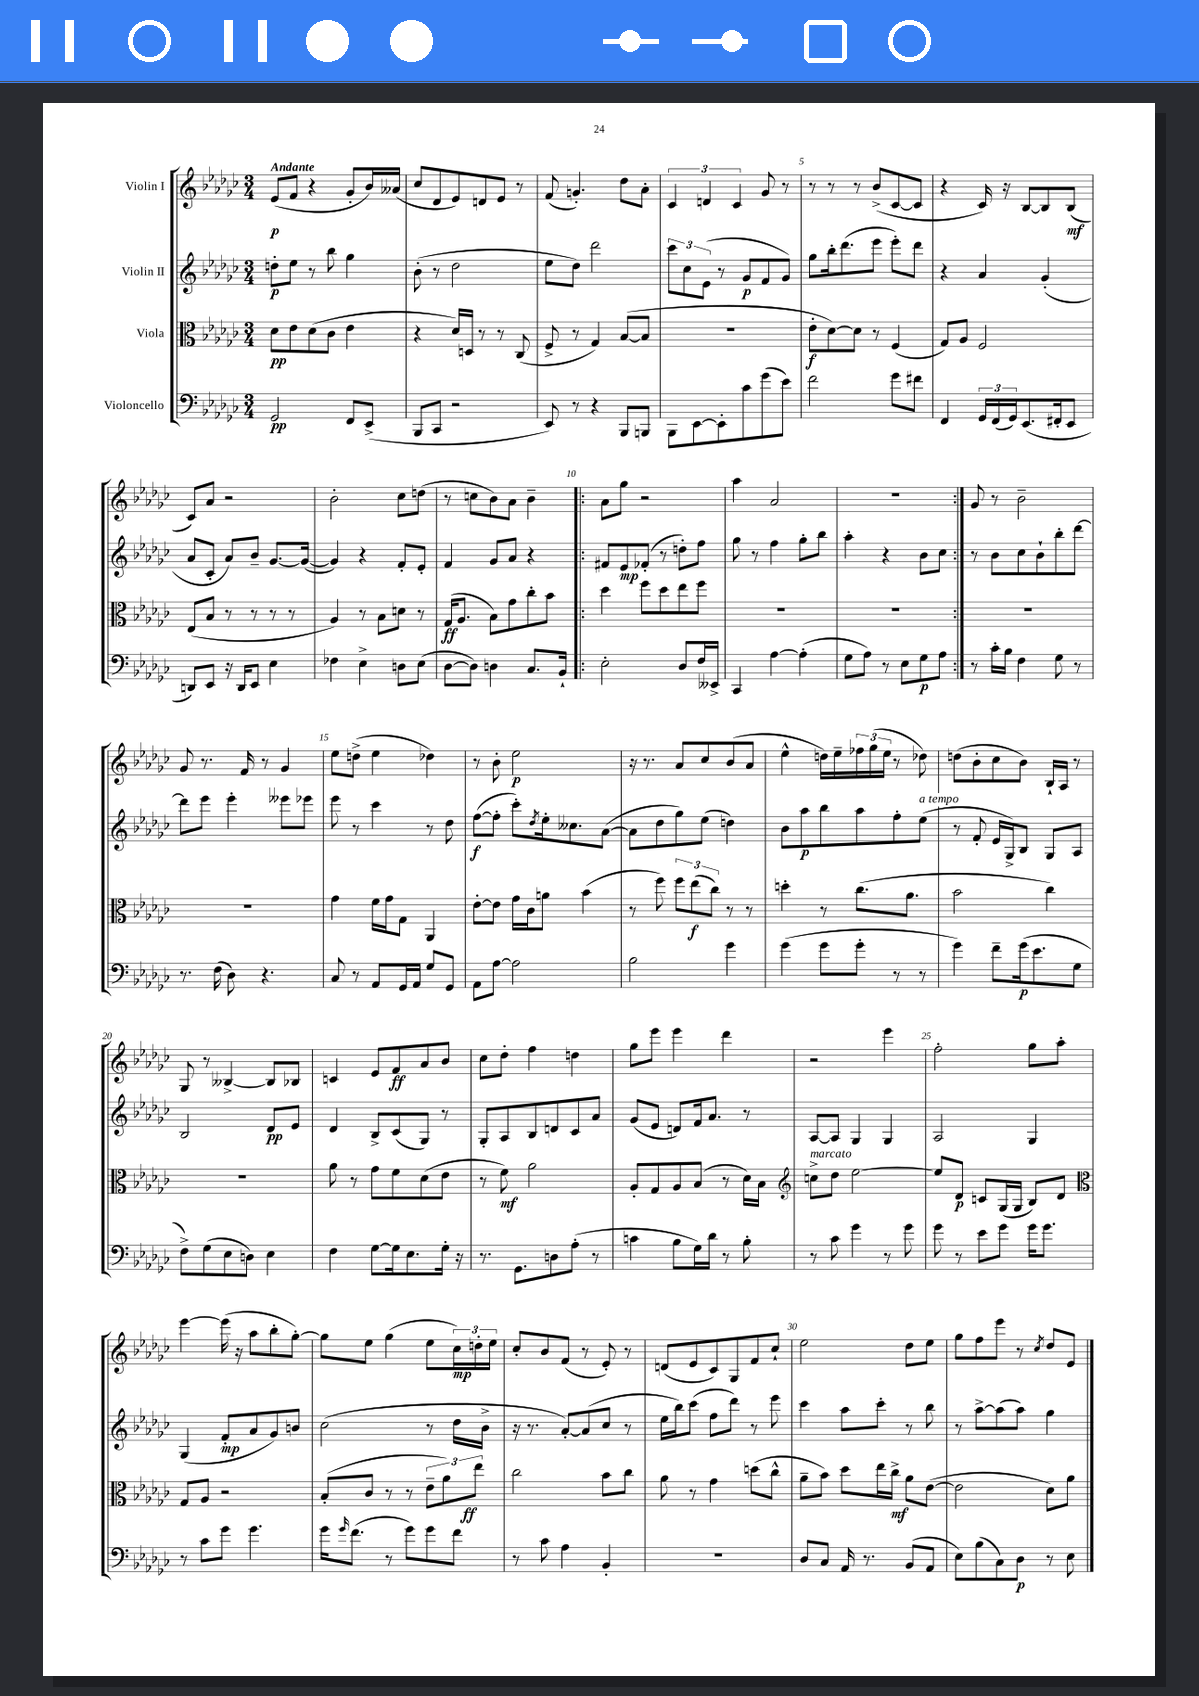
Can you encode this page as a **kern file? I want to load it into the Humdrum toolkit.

**kern	**kern	**kern	**kern
*staff4	*staff3	*staff2	*staff1
*clefF4	*clefC3	*clefG2	*clefG2
*k[b-e-a-d-g-c-]	*k[b-e-a-d-g-c-]	*k[b-e-a-d-g-c-]	*k[b-e-a-d-g-c-]
*M3/4	*M3/4	*M3/4	*M3/4
2GG-	8d-	8dd'	(8e-
.	8e-	8ee-	8f
.	(8d-	8r	4r
.	8c-	8bb-	.
8FF	4e-	4gg-	8g-'
(8EE-^	.	.	16b-)
.	.	.	(16a--
=	=	=	=
8BBB-	4r	(8b-'	8cc-
8CC-	.	8r	8d-
2r	16d-)	2dd-	8e-)
.	16D	.	.
.	8r	.	8d
.	8r	.	8e-
.	(8C-	.	8r
=	=	=	=
8EE-)	8F^	8ee-	(8f
8r	8r	8dd-)	4.g')
4r	4G-)	2ddd-	.
8BBB-	([8B-	.	8dd-
8BBB	8B-]	.	8a-'
=	=	=	=
8BBB-	2.r	12ccc-	6c-
.	.	12cc-	.
[8EE-	.	.	.
.	.	(12e-	6d
8EE-']	.	8r	.
.	.	.	6c-
8c-	.	8g-	.
(8g-	.	8f	8g-
8e-)	.	8g-)	8r
=	=	=	=
2f	8e-'	8gg-	8r
.	[8d-)	16bb-'	8r
.	.	(8.ddd-	.
.	8d-]	.	8r
.	8r	8eee-	(8b-^
8g-	(4F	8eee-')	[8c-
8f#	.	8ddd-	8c-]
=	=	=	=
4FF	8G-)	4r	4r
.	8A-	.	.
24GG-	2F	4a-	16c-)
(24FF	.	.	.
.	.	.	16r
24GG-)	.	.	.
(8.EE-	.	.	[8B-
.	.	(4g-'	8B-]
16FF#'	.	.	.
8EE-	.	.	(8B-
=	=	=	=
8DD)	(8E-	8a-	8c-)
8EE-	8B-	8c-'	8a-
16r	8r	8a-)	2r
16DD	.	.	.
8EE-	8r	8b-~	.
4E-	8r	[8.g-	.
.	8r	.	.
.	.	(16g-_	.
=	=	=	=
4F-	4A-)	4g-])	2b-'
4E-^	8r	4r	.
.	8B-	.	.
8D	8d	8f'	8cc-
(8E-	8r	8e-'	(8dd
=	=	=	=
[8D-	(16G-	4f	8r
.	8.A-	.	.
8D-])	.	.	8cc
4D	8B-)	8g-	8b-)
.	8g-	8a-	8a-
8.C-	8cc-'	4r	4b-~
.	8b-	.	.
16BB-`	.	.	.
=!|:	=!|:	=!|:	=!|:
2E-'	4dd-	8f#	8a-
.	.	8e-	8gg-
.	8ff	(8f-'	2r
.	8dd-	8r	.
8D-	8ee-	8dd')	.
16F	8ff	8ff	.
16EE--^	.	.	.
=	=	=	=
4CC-	2.r	8gg-	4aa-
.	.	8r	.
[4A-	.	4ff	2a-
(4A-']	.	8gg-'	.
.	.	8bb-	.
=	=	=	=
8G-	2.r	4aa-'	2.r
8A-)	.	.	.
8r	.	4r	.
8E-	.	.	.
8G-	.	8b-	.
8A-	.	8cc-	.
=:|!	=:|!	=:|!	=:|!
8r	2.r	8r	8g-
16c-'	.	8b-	8r
16B-	.	.	.
4F	.	8cc-	2b-~
.	.	8b-`	.
8G-	.	8bb-'	.
8r	.	[8ddd-	.
=	=	=	=
8.r	2.r	8ddd-]	8g-
.	.	8eee-	8.r
(16F	.	.	.
8D-)	.	4eee-'	.
.	.	.	16f
4.r	.	.	8r
.	.	8eee--	4g-
.	.	8eee-	.
=	=	=	=
8C-	4g-	8eee-	8ee-
8r	.	8r	(8dd^
8AA-	16f	4ccc-	4ee-
.	16g-	.	.
16GG-	8G-	.	.
16AA-	.	.	.
8G-	4AA-	8r	4dd-)
8GG-	.	8dd-	.
=	=	=	=
8AA-	[8e-'	([8ff	8r
[8A-	8e-]	8ff']	8b-'
2A-]	16g-	8ccc-')	2ee-
.	16c-	.	.
.	.	8qdd-	.
.	8a	16ee-'	.
.	.	8.cc--	.
.	(4b-	.	.
.	.	([8a-	.
=	=	=	=
2B-	8r	8a-]	16r
.	.	.	8.r
.	8ff)	8dd-	.
.	12ff	8gg-)	8a-
.	(12ee-	.	.
.	.	(8ee-	8cc-
.	12cc-)	.	.
4g-	8r	4dd)	(8b-
.	8r	.	8a-
=	=	=	=
(4g-	4dd'	8b-	4ee-^^
.	.	8aa-	.
8g-	8r	8bb-	16dd)
.	.	.	16ee-~
8g-'	(8.cc-	8aa-	24ff-
.	.	.	(24gg-
.	.	.	24ee-
8r	.	8ff'	8r
.	8.a-	.	.
8r	.	(8ee-	8dd-)
=	=	=	=
4g-)	2b-	8r	(8dd
.	.	8f'	8b-'
8f~	.	16e-	8cc-
.	.	16G-^)	.
(16g-	.	8B-	8b-)
8.e-	.	.	.
.	4cc-)	8G-	16B-`
.	.	.	16A-
8G-	.	8A-	8r
=	=	=	=
8F^)	2.r	2B-	8G-
(8G-	.	.	8r
8E-	.	.	[4B--^
8D)	.	.	.
4E-	.	8d-	8B--]
.	.	8e-	8B-
=	=	=	=
4F	8a-	4d-	4c
.	8r	.	.
[8G-	8g-	8B-^	8e-
16G-]	8f	(8c-	8f
8.E-	.	.	.
.	(8d-	8G-)	8a-
16G-'	8e-	8r	8b-
16r	.	.	.
=	=	=	=
8.r	8r	8G-'	8cc-
.	8f)	8A-	8dd-'
8.GG-	.	.	.
.	2a-	8B-	4ff
8D	.	8d	.
(8A-'	.	8c-	4dd
8r	.	8a-	.
=	=	=	=
4c	8A-'	(8g-	8gg-
.	8G-	8e-	8eee-
8B-	8A-	8d)	4eee-
16G-)	(8B-	16f	.
16d-	.	8.a-	.
8r	8r	.	4ddd-
8B-'	16d-)	8r	.
.	16B-	.	.
=	=	=	=
*	*clefG2	*	*
8r	8cc^	[8A-	2r
8c-	8dd-	8A-]	.
4g-	[2ee-	4G-	.
8r	.	4G-	4eee-
8g-	.	.	.
=	=	=	=
8g-	8ee-]	2A-	2ff'
8r	8d-	.	.
8e-	8c	.	.
8g-	(16G-	.	.
.	16G-	.	.
16g-	8B-)	4G-	8gg-
8.g-	.	.	.
.	8d-	.	8aa-'
=	=	=	=
*	*clefC3	*	*
8r	8G-	(4G-	[4eee-
8c-	8A-	.	.
8g-	2r	8f'	(16eee-]
.	.	.	16r
4.g-	.	8a-	8aa-
.	.	8g-)	8bb-'
.	.	8b	[8gg-')
=	=	=	=
16g-	(8B-'	(2cc-	8gg-]
16qqg-	.	.	.
(8.f	.	.	.
.	8c-	.	8ee-
8r	8r	.	(4gg-
8g-)	8r	.	.
8g-	12e-~	8r	8ee-
.	12a-)	.	.
8f	.	16dd-	24cc-)
.	12ee-	.	24dd'
.	.	16b-^	.
.	.	.	24ee-
=	=	=	=
8r	2cc-	16r	8cc-'
.	.	8.r	.
8c-	.	.	8b-
4A-	.	[8a-')	(8f
.	.	(8a-]	8r
4BB-'	8b-	8cc-	8e-')
.	8cc-	8r	8r
=	=	=	=
2.r	8a-	16ee-	(8d
.	.	16bb-)	.
.	8r	(8ccc-	8e-
.	4g-	8ff	8c-)
.	.	8ddd-)	8G-
.	(8dd	8r	8f
.	8cc-^^	8eee-	8cc-`
=	=	=	=
8D-	8a-~	4ccc-	2ee-
8C-	8b-)	.	.
16AA-	8dd-	8aa-	.
8.r	.	.	.
.	16ee-	8ccc-'	.
.	16cc-^	.	.
(8BB-	8a-	8r	8dd-
8AA-	([8e-	8bb-	8ee-
=	=	=	=
8E-)	2e-]	8r	8gg-
(8B-	.	[8aa-^	8ff
8C-)	.	(8aa-]	8eee-
8D-	.	8aa-)	8r
.	.	.	8qcc-
8r	8d-)	4gg-	8dd-
8E-	8a-	.	8e-
==	==	==	==
*-	*-	*-	*-
